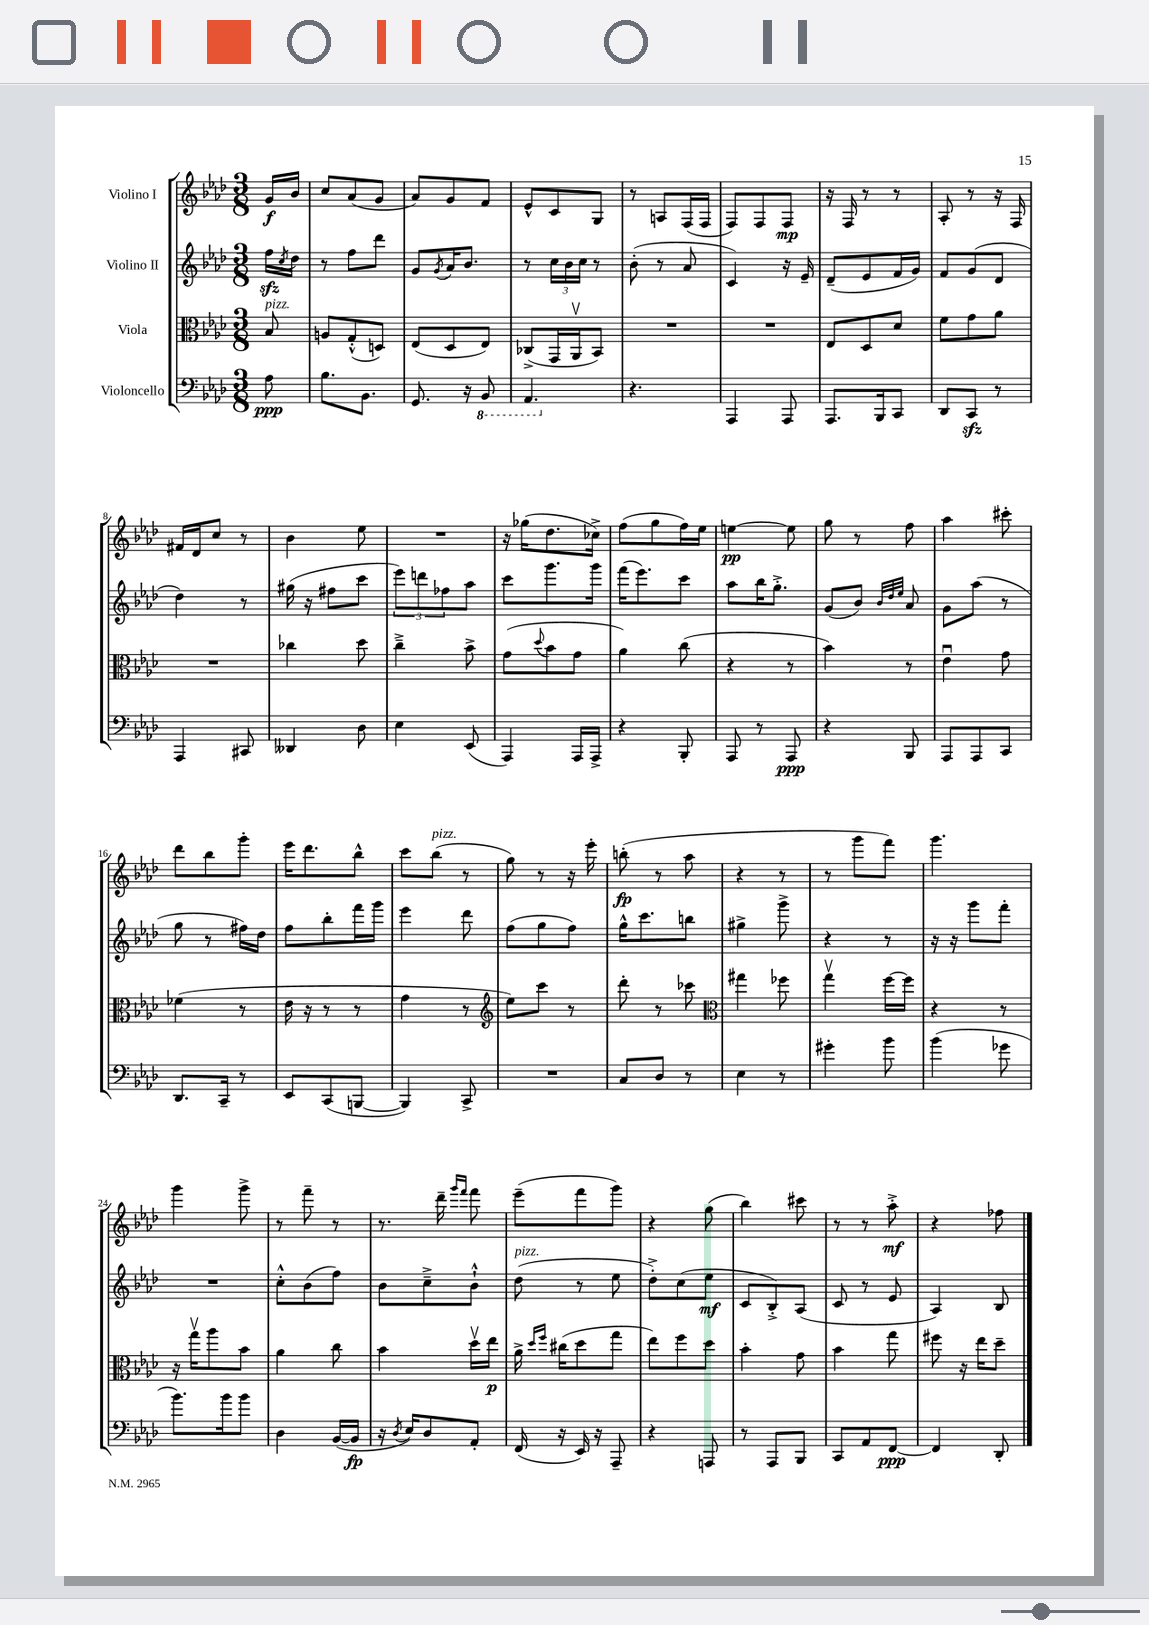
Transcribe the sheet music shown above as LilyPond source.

<<
\new StaffGroup <<
\new Staff = "s0" \with { instrumentName = "Violino I" } {
    \clef treble \key aes \major \numericTimeSignature \time 3/8 \partial 8
    g'16\f bes'16 |
    c''8 aes'8( g'8 |
    aes'8) g'8 f'8 |
    ees'8-^ c'8 g8 |
    r8 a8 f16( f16 |
    f8) f8 f8\mp |
    r16 f16 r8 r8 |
    aes8-. r8 r16 f16 |
    fis'16 des'16 c''8 r8 |
    bes'4 ees''8 |
    R4. |
    r16 ges''16( des''8. ces''16->) |
    f''8( g''8 f''16) ees''16 |
    e''4~\pp e''8 |
    g''8 r8 f''8 |
    aes''4 cis'''8-. |
    des'''8 bes''8 g'''8-. |
    ees'''16 des'''8. bes''8-^ |
    c'''8 bes''8^\markup { \italic "pizz." }( r8 |
    g''8) r8 r16 ees'''16-. |
    b''8-.\fp( r8 aes''8 |
    r4 r8 |
    r8 g'''8 f'''8) |
    g'''4. |
    g'''4 g'''8-> |
    r8 f'''8-- r8 |
    r8. des'''16-- \grace { g'''16 f'''16 } f'''8 |
    ees'''8--( f'''8 g'''8) |
    r4 g''8( |
    bes''4) cis'''8 |
    r8 r8 aes''8-.->\mf |
    r4 fes''8 \bar "|." |
}
\new Staff = "s1" \with { instrumentName = "Violino II" } {
    \clef treble \key aes \major \numericTimeSignature \time 3/8 \partial 8
    f''16\sfz \acciaccatura { c''8 } des''16 |
    r8 f''8 des'''8 |
    g'8 \acciaccatura { g'8 } aes'16 bes'8. |
    r8 \tuplet 3/2 { c''16 bes'16 c''16 } r8 |
    bes'8-.( r8 aes'8 |
    c'4) r16 ees'16-- |
    des'8--( ees'8 f'16 g'16) |
    f'8 g'8( des'8 |
    des''4) r8 |
    gis''16( r16 fis''8 c'''8 |
    \tuplet 3/2 { ees'''8) d'''8 fes''8 } aes''8 |
    c'''8 g'''8. g'''16 |
    f'''16( ees'''8.) c'''8 |
    aes''8 bes''16 g''8.-.-> |
    g'8( bes'8) \grace { bes'32 des''32 ees''32 } aes'8 |
    g'8 aes''8( r8 |
    g''8 r8 fis''16) des''16 |
    f''8 bes''8-. f'''16 g'''16 |
    ees'''4 des'''8 |
    f''8( g''8 f''8) |
    g''16-^ c'''8. b''8 |
    gis''4-> g'''8-> |
    r4 r8 |
    r16 r16 g'''8 f'''8-. |
    R4. |
    c''8-.-^ bes'8( f''8) |
    bes'8 c''8---> bes'8-!-^ |
    des''8^\markup { \italic "pizz." }( r8 ees''8 |
    des''8-.->) c''8( ees''8\mf |
    c'8 bes8-.->) aes8( |
    c'8 r8 ees'8 |
    aes4) bes8 \bar "|." |
}
\new Staff = "s2" \with { instrumentName = "Viola" } {
    \clef alto \key aes \major \numericTimeSignature \time 3/8 \partial 8
    bes8^\markup { \italic "pizz." } |
    a8 g8-.-^( d8) |
    ees8( des8 ees8) |
    ces8->( g,16 aes,16\upbow bes,8) |
    R4. |
    R4. |
    ees8 des8 des'8 |
    f'8 g'8 aes'8 |
    R4. |
    ces''4 des''8 |
    c''4---> bes'8-> |
    g'8( \appoggiatura { des''8 } bes'8 g'8 |
    aes'4) c''8( |
    r4 r8 |
    bes'4) r8 |
    ees'4\downbow g'8 |
    fes'4( r8 |
    ees'16 r16 r8 r8 |
    g'4 r8 |
    \clef treble ees''8) c'''8 r8 |
    des'''8-. r8 ces'''8 |
    \clef alto gis''4 fes''8 |
    g''4\upbow f''16~ f''16 |
    r4 r8 |
    r16 g''16\upbow aes''8 bes'8 |
    aes'4 c''8 |
    bes'4 des''16\upbow ees''16\p |
    aes'16-> \grace { des''16 f''16 } cis''16( des''8 g''8 |
    ees''8) f''8 des''8 |
    bes'4-. g'8 |
    bes'4 g''8 |
    fis''8 r16 ees''16 des''8-- \bar "|." |
}
\new Staff = "s3" \with { instrumentName = "Violoncello" } {
    \clef bass \key aes \major \numericTimeSignature \time 3/8 \partial 8
    aes8\ppp |
    bes8. bes,8. |
    g,8. r16 \ottava #-1 bes,,8 |
    aes,,4. \ottava #0 |
    r4. |
    aes,,4 aes,,8 |
    aes,,8. bes,,16 c,8 |
    des,8 c,8\sfz r8 |
    aes,,4 cis,8 |
    deses,4 des8 |
    ees4 ees,8( |
    aes,,4) aes,,16 aes,,16-> |
    r4 bes,,8-. |
    aes,,8 r8 aes,,8\ppp |
    r4 bes,,8 |
    aes,,8 aes,,8 c,8 |
    des,8. c,16-- r8 |
    ees,8 c,8( b,,8~ |
    b,,4) c,8-> |
    R4. |
    c8 des8 r8 |
    ees4 r8 |
    gis'4-. bes'8 |
    bes'4( ges'8 |
    bes'8.) bes'16 bes'8 |
    des4 bes,16~( bes,16\fp |
    r16 \acciaccatura { des8 } ees16) des8 aes,8-. |
    f,16( r16 ees,16) r16 aes,,8-- |
    r4 a,,8 |
    r8 aes,,8 bes,,8 |
    c,8 aes,8 f,8~\ppp |
    f,4 des,8-. \bar "|." |
}
>>
>>
